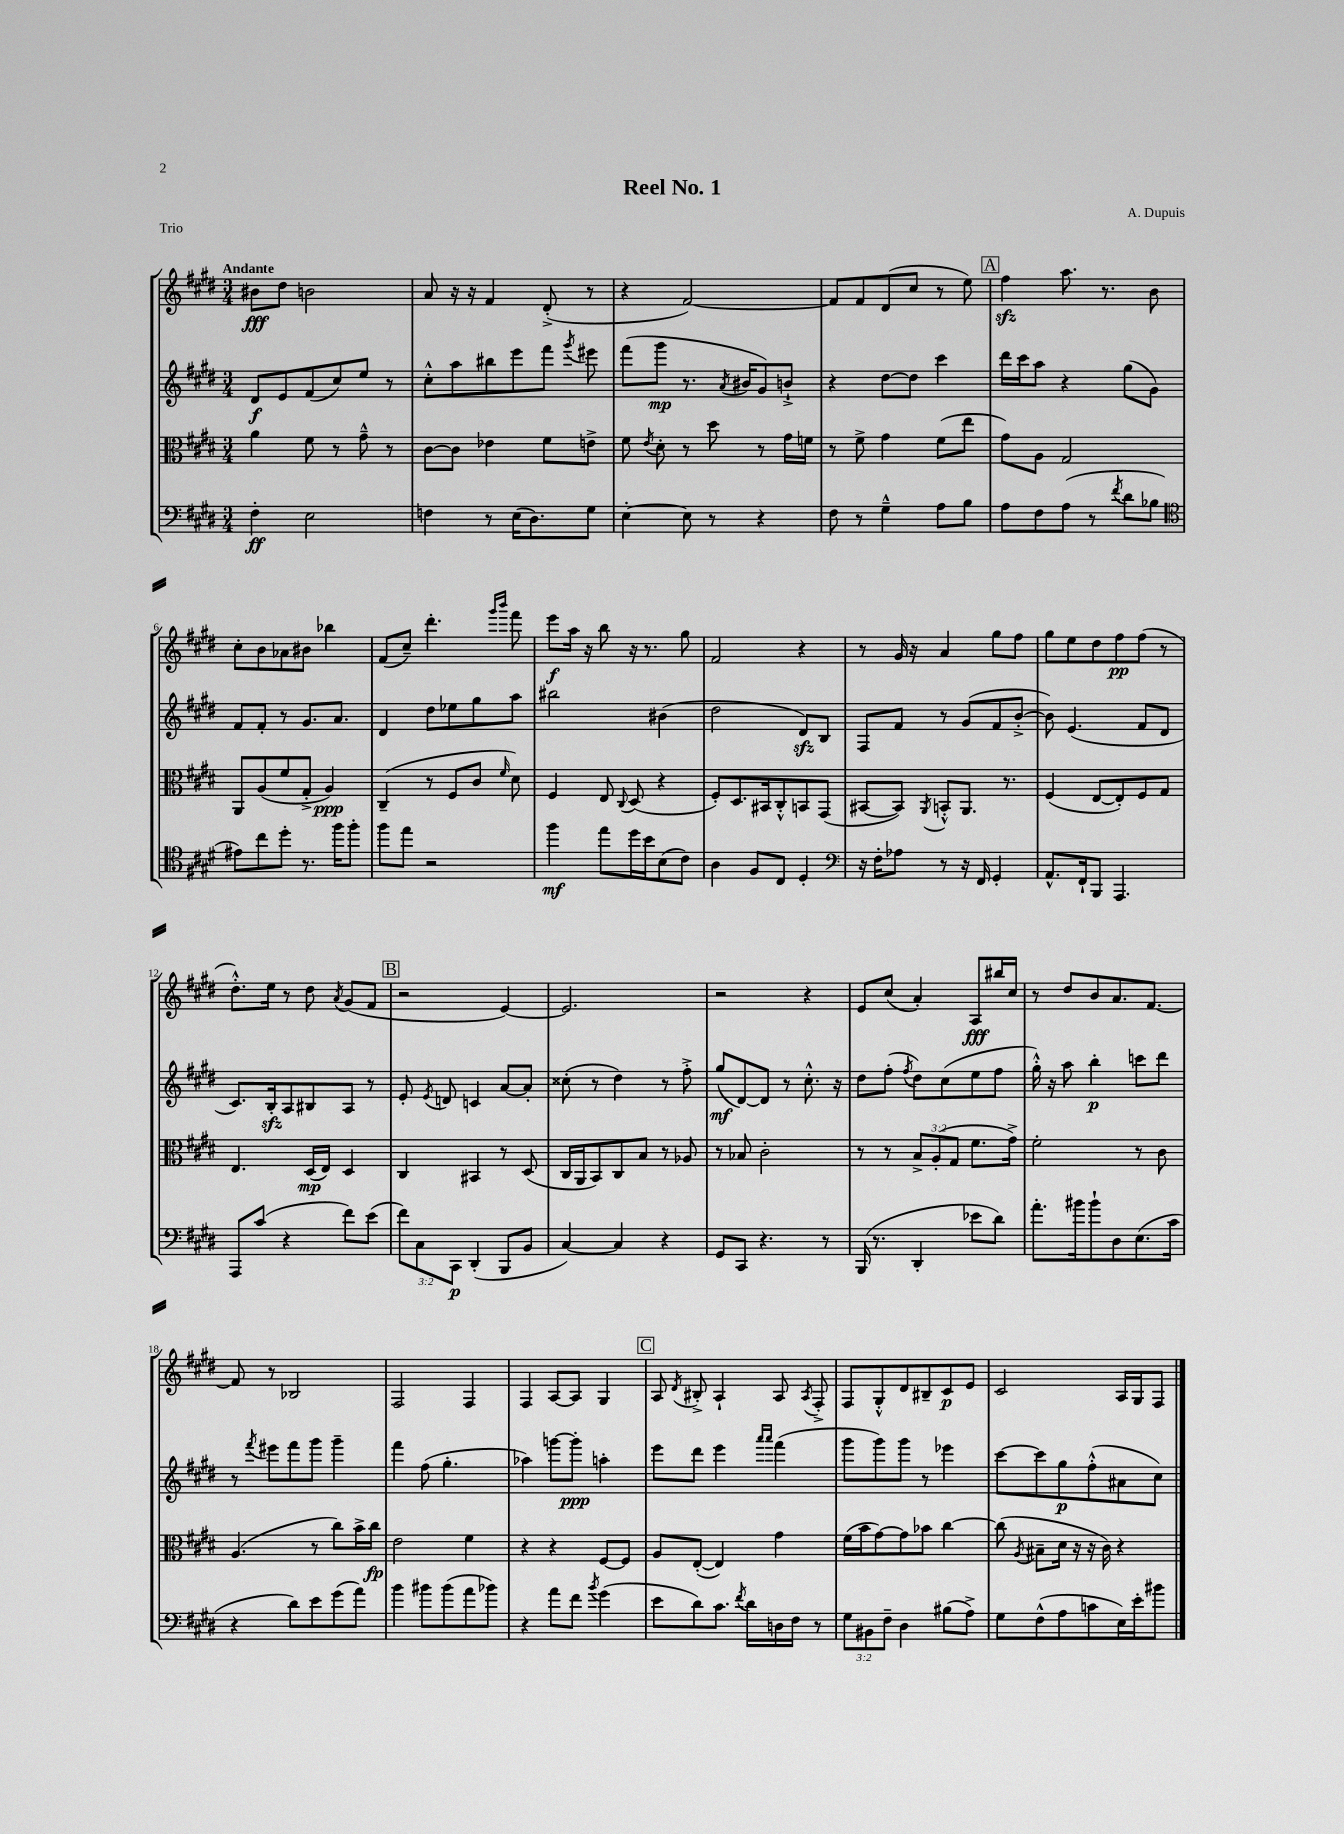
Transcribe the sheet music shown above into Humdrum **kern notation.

**kern	**kern	**kern	**kern
*staff4	*staff3	*staff2	*staff1
*clefF4	*clefC3	*clefG2	*clefG2
*k[f#c#g#d#]	*k[f#c#g#d#]	*k[f#c#g#d#]	*k[f#c#g#d#]
*M3/4	*M3/4	*M3/4	*M3/4
4F#'\	4a\	8d#/L	8b#\L
.	.	8e/	8dd#\J
2E\	8f#\	(8f#/	2b\
.	8r	8cc#/)	.
.	8g#~^^\	8ee/J	.
.	8r	8r	.
=	=	=	=
4F\	[8c#\L	8cc#'^^\L	8a/
.	8c#\]J	8aa\	16r
.	.	.	16r
8r	4e-\	8bb#\	4f#/
(16E\LK	.	8eee\	.
8.D#\)	.	.	.
.	8f#\L	8fff#\J	(8d#'^/
.	.	8qggg#/	.
8G#\J	8e^\J	8eee#\	8r
=	=	=	=
[4E'\	8f#\	(8fff#\L	4r
.	8qe/	.	.
.	8d#'\	8ggg#\J	.
8E\]	8r	8.r	[2f#/)
8r	8dd#\	.	.
.	.	8qa/	.
.	.	16b#/LK	.
4r	8r	8g#/)	.
.	16g#\LL	8b`^/J	.
.	16f\JJ	.	.
=	=	=	=
8F#\	8r	4r	8f#/]L
8r	8f#^\	.	8f#/
4G#~^^\	4g#\	[8dd#\L	(8d#/
.	.	8dd#\]J	8cc#/J
8A\L	(8f#\L	4ccc#\	8r
8B\J	8ee\J	.	8ee\)
=	=	=	=
8A\L	8g#\L)	16ddd#\LL	4ff#\
.	.	16ccc#\J	.
8F#\	8A\J	8aa\J	.
(8A\J	2G#/	4r	8.aa\
8r	.	.	.
.	.	.	8.r
8qf#/	.	.	.
8d#\L	.	(8gg#\L	.
8B-\J	.	8g#\J)	8b\
=	=	=	=
*clefC4	*	*	*
8e#\L)	8AA/L	8f#/L	8cc#'\L
8cc#\	(8A/	8f#'/J	8b\
8dd#'\J	8f#/	8r	8a-\
8.r	8G#'^/J	8.g#/L	8b#\J
.	4A/)	.	4bb-\
16ff#\LK	.	8.a/J	.
8ff#'\J	.	.	.
=	=	=	=
8ff#\L	(4C#~/	4d#/	(8f#/L
8ee\J	.	.	8cc#~/J)
2r	8r	8dd#\L	4.ddd#'\
.	8F#/L	8ee-\	.
.	8c#/J	8gg#\	.
.	.	.	16qqggg#/LL
.	16qqf#/	.	16qqbbb/JJ
.	8d#\)	8aa\J	8fff#\
=	=	=	=
4ff#\	4F#/	2bb#\	8eee\L
.	.	.	16aa\Jk
.	.	.	16r
8ee\L	8E/	.	8bb\
.	8qqC#/	.	.
16dd#\L	(8D#/	.	16r
16b\J	.	.	8.r
(8B\	4r	(4b#\	.
8c#\J)	.	.	8gg#\
=	=	=	=
4A\	8F#'/L)	2dd#\	2f#/
.	8.D#/	.	.
8F#/L	.	.	.
.	16BB#/k	.	.
8C#/J	8C#'^^/	.	.
4D#'/	8BB/	8d#/L)	4r
.	(8GG#/J	8B/J	.
=	=	=	=
*clefF4	*	*	*
16r	[8BB#/L	8F#/L	8r
16F#'\LK	.	.	.
8A-\J	8BB#/]J)	8f#/J	16g#/
.	.	.	16r
.	8qAA/	.	.
8r	8BB'^^/L	8r	4a/
16r	8.AA/J	(8g#/L	.
16FF#/	.	.	.
4GG#'/	.	8f#/	8gg#\L
.	8.r	.	.
.	.	[8b'^/J	8ff#\J
=	=	=	=
8.AA^^/L	(4F#/	8b\])	8gg#\L
.	.	(4.e/	8ee\
16FF#`/k	.	.	.
8BBB/J	[8E/L	.	8dd#\
4.AAA/	8E'/])	.	8ff#\
.	8F#/	8f#/L	(8ff#\J
.	8G#/J	8d#/J	8r
=	=	=	=
8AAA/L	4.E/	8.c#/L)	8.dd#'^^\L)
(8c#/J	.	.	.
.	.	16B'/k	16ee\Jk
4r	.	8A/	8r
.	(16D#/LL	8B#/	8dd#\
.	16E/JJ)	.	.
.	.	.	8qa/
8f#\L)	4D#/	8A/J	(8g#/L
(8e\J	.	8r	8f#/J
=	=	=	=
12f#\L)	4C#/	8e'/	2r
12C#\	.	.	.
.	.	8qe/	.
.	.	8d/	.
12CC#\J	.	.	.
(4DD#'/	4BB#/	4c/	.
8BBB/L	8r	[8a/L	[4e/)
8BB/J	(8D#/	8a'/]J	.
=	=	=	=
[4C#/)	16C#/LL	(8cc##'\	2.e/]
.	16AA/J	.	.
.	8BB/)	8r	.
4C#/]	8C#/	4dd#\)	.
.	8B/J	.	.
4r	8r	8r	.
.	8A-/	8ff#'^\	.
=	=	=	=
8GG#/L	8r	(8gg#/L	2r
8CC#/J	8B-/	[8d#/)	.
4.r	2c#'\	8d#/]J	.
.	.	8r	.
.	.	8.cc#'^^\	4r
8r	.	.	.
.	.	16r	.
=	=	=	=
(16BBB/	8r	8dd#\L	8e/L
8.r	.	.	.
.	8r	(8ff#'\J	(8cc#/J
.	.	8qff#/	.
4DD#'/	12B^/L	8dd#\L)	4a'/)
.	(12A'/	.	.
.	.	(8cc#\	.
.	12G#/J	.	.
8e-\L	8.f#\L	8ee\	8A/L
8d#\J)	.	8ff#\J	16bb#/L
.	16g#^\Jk)	.	16cc#/JJ
=	=	=	=
8.a'\L	2f#'\	16gg#'^^\)	8r
.	.	16r	.
.	.	8aa\	8dd#/L
16b#\k	.	.	.
8b#`\	.	4bb'\	8b/
8D#\	.	.	8.a/
(8.E\	8r	8ccc\L	.
.	.	.	[8.f#/J
.	8c#\	8ddd#\J	.
16c#\Jk	.	.	.
=	=	=	=
4r	(4.A/	8r	8f#/]
.	.	8qfff#/	.
.	.	8eee#\L	8r
8d#\L)	.	8fff#\	2B-/
8e\	8r	8ggg#\J	.
(8g#\	8cc#\L)	4ggg#~\	.
8a\J)	16b^\L	.	.
.	16cc#\JJ	.	.
=	=	=	=
4b\	2e\	4fff#\	2F#/
8b#\L	.	(8ff#\	.
(8b#\	.	4.gg#'\	.
8a\	4f#\	.	4F#/
8b-\J)	.	.	.
=	=	=	=
4r	4r	4aa-\)	4F#/
8a\L	4r	[8ggg\L	[8A/L
8f#\J	.	8ggg'\]J	8A/]J
8qb/	.	.	.
(4g#\	[8F#/L	4aa'\	4G#/
.	8F#/]J	.	.
=	=	=	=
8e\L	8A/L	8eee\L	8A/
.	.	.	8qd#/
8d#\)	([8E'/J	8ddd#\J	8B#'^/
8.c#\J	4E/])	4eee\	4A`/
8qf#/	.	.	.
16d#\LL	.	.	.
.	.	16qqaaa/LL	.
.	.	16qqaaa/JJ	.
16D\	4g#\	(4fff#\	8A/
16F#\JJ	.	.	.
.	.	.	8qA/
8r	.	.	8F#'^/
=	=	=	=
12G#\L	(16f#\LL	8ggg#\L	8F#/L
.	16b\J	.	.
12BB#\	.	.	.
.	[8g#\)	8ggg#\)	8G#'^^/
12F#~\J	.	.	.
4D#\	8g#\]	8ggg#\J	8d#/
.	8b-\J	8r	8B#~/
(8B#\L	[4cc#\	4eee-\	8c#/
8A^\J)	.	.	8e/J
=	=	=	=
8G#\L	(8cc#\]	[8ccc#\L	2c#/
.	8qA/	.	.
(8F#^^\	8B#~\L	8ccc#\]	.
8A\	16d#\Jk	8gg#\	.
.	16r	.	.
8c\	16r	(8ff#'^^\	.
.	16c#\)	.	.
16E\L)	4r	8a#\	16A/LL
16e'\J	.	.	16G#/J
8b#\J	.	8cc#\J)	8F#/J
==	==	==	==
*-	*-	*-	*-
